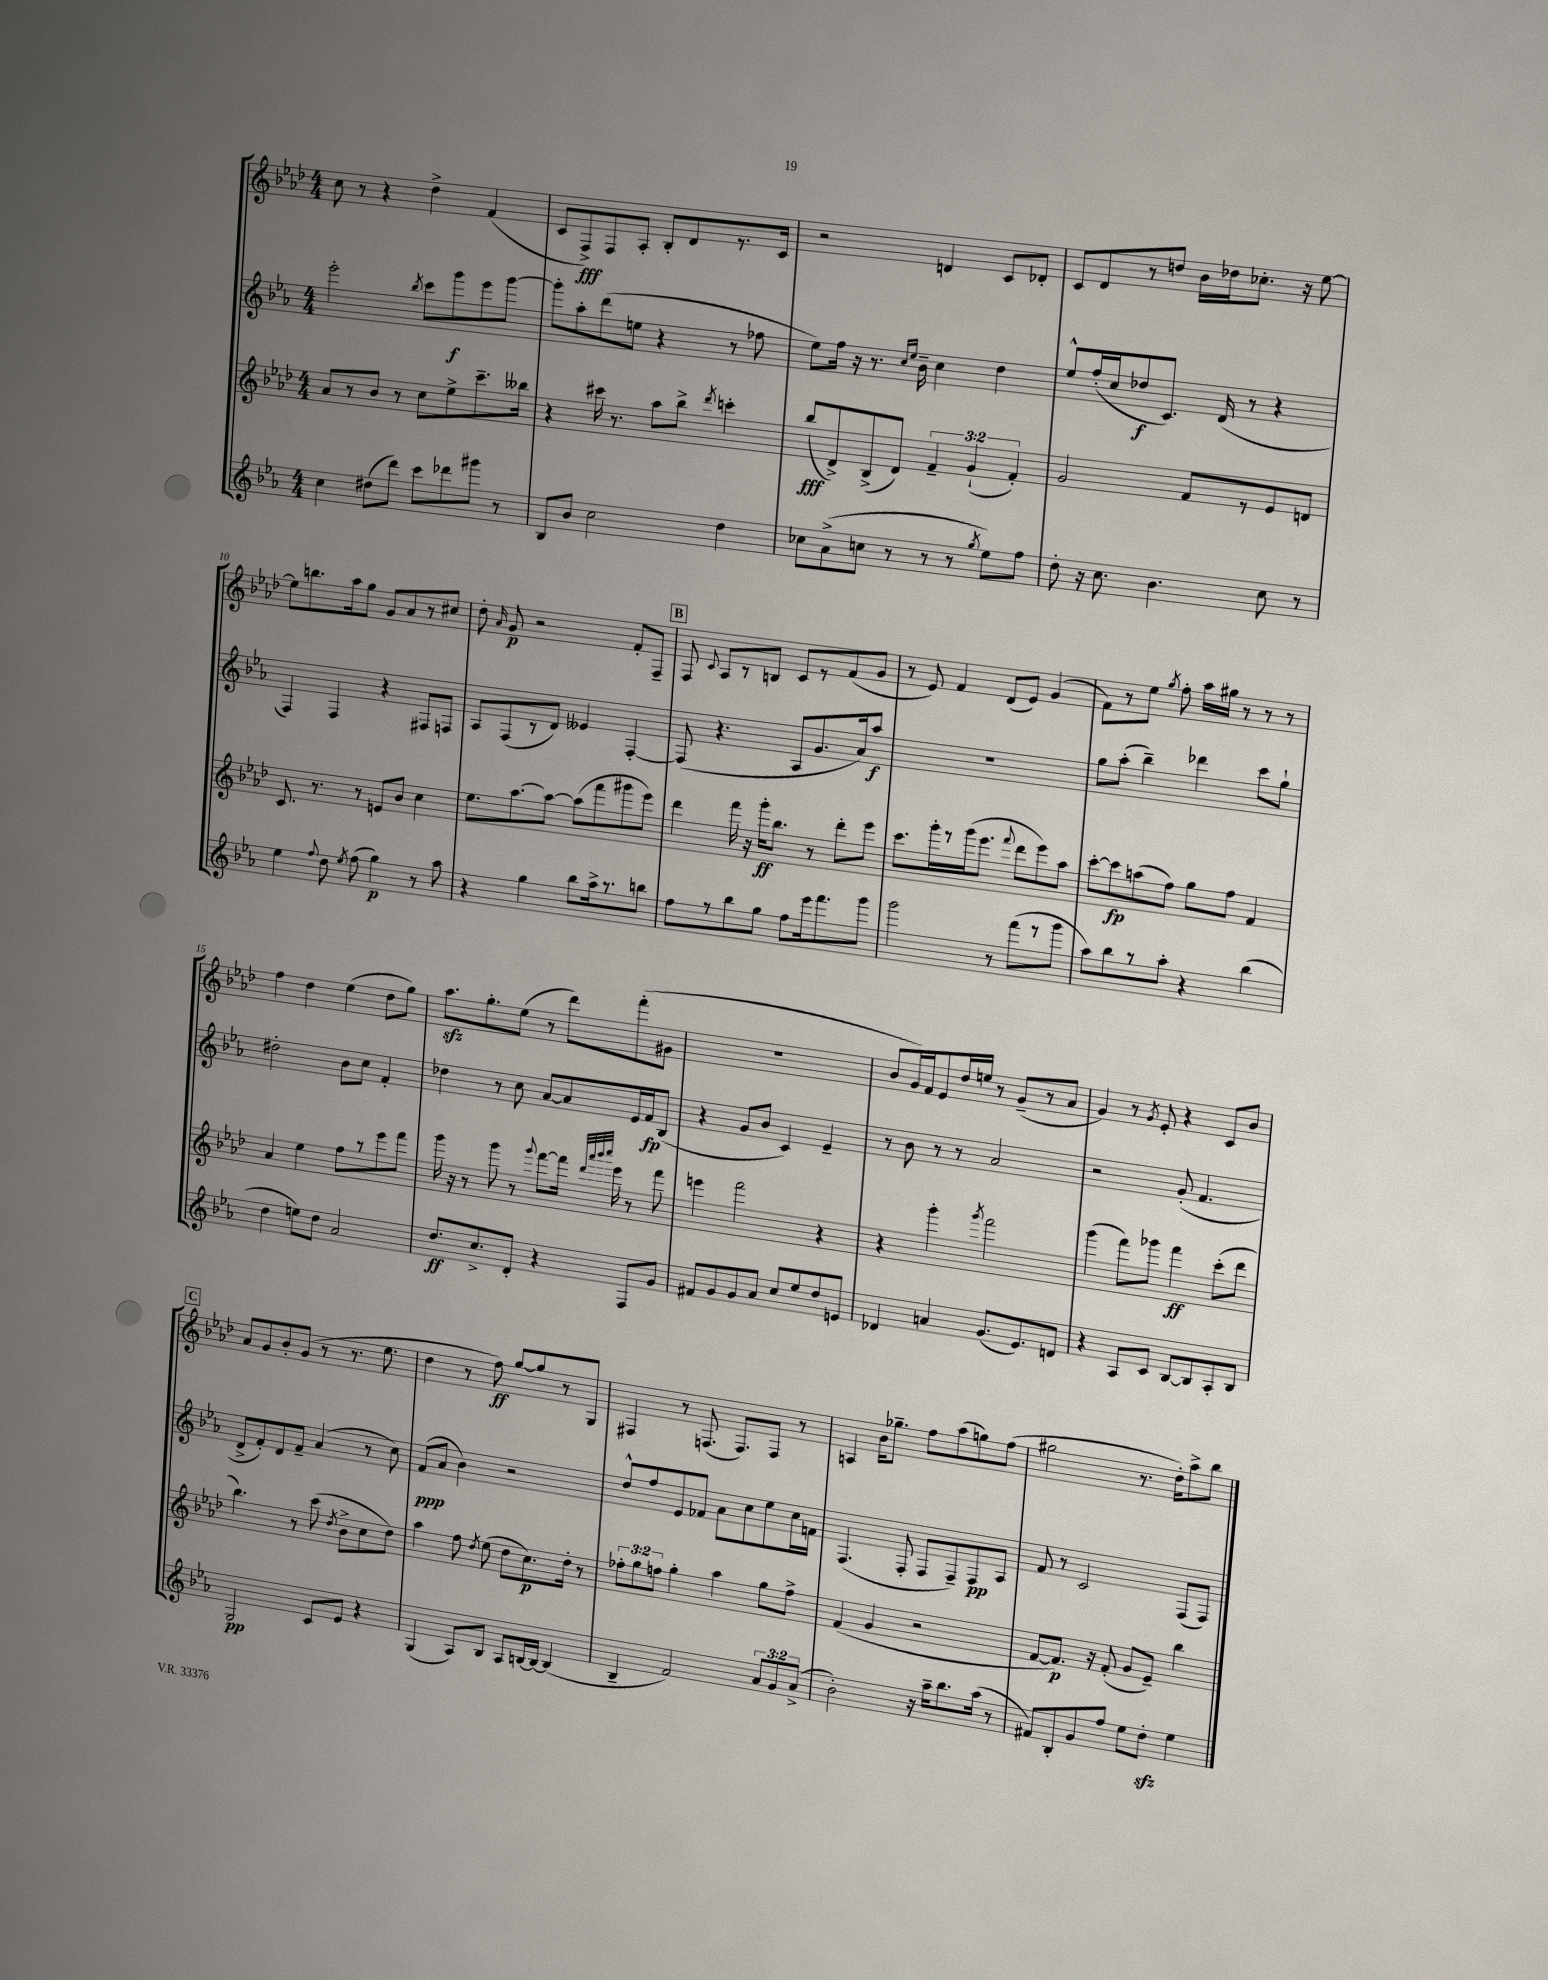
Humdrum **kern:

**kern	**dynam	**kern	**dynam	**kern	**dynam	**kern	**dynam
*part4	*part4	*part3	*part3	*part2	*part2	*part1	*part1
*staff4	*staff4	*staff3	*staff3	*staff2	*staff2	*staff1	*staff1
*clefG2	*	*clefG2	*	*clefG2	*	*clefG2	*
*k[b-e-a-]	*	*k[b-e-a-d-]	*	*k[b-e-a-]	*	*k[b-e-a-d-]	*
*M4/4	*	*M4/4	*	*M4/4	*	*M4/4	*
=6	=6	=6	=6	=6	=6	=6	=6
4cc\	.	8a-/L	.	2eee-'\	.	8cc\	.
.	.	8r	.	.	.	8r	.
(8dd#X\L	.	8b-/J	.	.	.	4r	.
8ddd\J)	.	8r	.	.	.	.	.
.	.	.	.	8qbb-/	.	.	.
8ccc\L	.	8cc\L	.	8ccc\L	.	4dd-^\	.
8ddd-X\	.	8ee-^\	.	8ggg\	f	.	.
8ggg#X\J	.	8.ccc~\	.	8eee-\	.	(4f/	.
8r	.	.	.	[8ggg\J	.	.	.
.	.	16bb--X\Jk	.	.	.	.	.
=7	=7	=7	=7	=7	=7	=7	=7
8B-/L	.	4r	.	8ggg'\L]	.	8c/L	.
8b-/J	.	.	.	8aa-'\	.	8F^/)	fff
2cc\	.	16ccc#X\	.	(8ddd\	.	8F/	.
.	.	8.r	.	.	.	.	.
.	.	.	.	8een\J	.	8A-'/J	.
.	.	8aa-\L	.	4r	.	8B-'/L	.
.	.	8bb-^\J	.	.	.	8d-/	.
.	.	8qddd-/	.	.	.	.	.
4dd\	.	4cccn'\	.	8r	.	8.r	.
.	.	.	.	8ff-X\	.	.	.
.	.	.	.	.	.	16c/Jk	.
=8	=8	=8	=8	=8	=8	=8	=8
8cc-X\L	.	(8bb-/L	fff	8ee-\L)	.	2r	.
(8a-^\	.	8d-^/)	.	16ff\Jk	.	.	.
.	.	.	.	16r	.	.	.
8ccn\J	.	(8B-^/	.	8.r	.	.	.
8r	.	8d-/J)	.	.	.	.	.
.	.	.	.	16qqcc/LL	.	.	.
.	.	.	.	16qqee-/JJ	.	.	.
.	.	.	.	16b-~\	.	.	.
8r	.	6f~/	.	4cc\	.	4dn/	.
8r	.	.	.	.	.	.	.
.	.	(6g`/	.	.	.	.	.
8qgg/	.	.	.	.	.	.	.
8ee-\L)	.	.	.	4dd\	.	8c/L	.
.	.	6f'/)	.	.	.	.	.
8ff\J	.	.	.	.	.	8d-X'/J	.
=9	=9	=9	=9	=9	=9	=9	=9
8dd'\	.	2g/	.	8ee-^^/L	.	8c/L	.
16r	.	.	.	(16ff'/L	.	8d-/	.
8.cc\	.	.	.	16cc/J	.	.	.
.	.	.	.	8dd-X/	f	8r	.
4.b-\	.	.	.	8.c/J)	.	8ddn/J	.
.	.	8f/L	.	.	.	16b-\LL	.
.	.	.	.	(16d/	.	16dd-X\J	.
.	.	8r	.	8r	.	8.cc-X'\J	.
8cc\	.	8e-/	.	4r	.	.	.
.	.	.	.	.	.	16r	.
8r	.	8dn/J	.	.	.	[8ee-\	.
!!LO:LB:g=z
=10	=10	=10	=10	=10	=10	=10	=10
4ee-\	.	8.c/	.	4F/)	.	8ee-\L]	.
.	.	.	.	.	.	8.bbn\	.
.	.	8.r	.	.	.	.	.
8qqff/	.	.	.	.	.	.	.
8dd\	.	.	.	4F/	.	.	.
.	.	.	.	.	.	16aa-\k	.
8qee-/	.	.	.	.	.	.	.
(8ff\	.	8r	.	.	.	8gg\J	.
4gg\)	p	8en/L	.	4r	.	8g/L	.
.	.	8b-/J	.	.	.	8a-/	.
8r	.	4cc\	.	8F#X/L	.	8r	.
8aa-\	.	.	.	8Fn/J	.	8cc#X/J	.
=11	=11	=11	=11	=11	=11	=11	=11
4r	.	8.ee-\L	.	8A-/L	.	8dd-'\	.
.	.	.	.	.	.	16qqa-/	.
.	.	.	.	(8F/	.	8g/	p
.	.	[8.aa-\	.	.	.	.	.
4gg\	.	.	.	8r	.	2r	.
.	.	8aa-\J_	.	8d/J)	.	.	.
8bb-\L	.	(8aa-\L]	.	4e--X/	.	.	.
16aa-^\k	.	8fff\	.	.	.	.	.
8.r	.	.	.	.	.	.	.
.	.	8ggg#X\	.	[4F'/	.	8f'/L	.
8bbn\J	.	8eee-\J)	.	.	.	8F~/J	.
!!LO:REH:place=s1:t=B
=12	=12	=12	=12	=12	=12	=12	=12
8ff\L	.	4ddd-\	.	(8F/]	.	8F/	.
.	.	.	.	.	.	8qqc/	.
8r	.	.	.	4.r	.	8A-/L	.
8bb-\	.	16fff\	.	.	.	8r	.
.	.	16r	.	.	.	.	.
8gg\J	.	16ggg'\KL	ff	.	.	8Bn/J	.
.	.	8.bb-\J	.	.	.	.	.
8ff\L	.	.	.	8A-/L	.	8c/L	.
16eee-\k	.	8r	.	8.g/	.	8r	.
8.fff\	.	.	.	.	.	.	.
.	.	8ddd-'\L	.	.	.	(8f/	.
.	.	.	.	16a-/k)	.	.	.
8ggg\J	.	8eee-\J	.	8aa-/J	f	8g/J	.
=13	=13	=13	=13	=13	=13	=13	=13
2ggg\	.	8.ccc\L	.	1r	.	8r	.
.	.	.	.	.	.	8e-/)	.
.	.	16ggg'\L	.	.	.	.	.
.	.	8r	.	.	.	4f/	.
.	.	(16ggg\J	.	.	.	.	.
.	.	8.eee-\J	.	.	.	.	.
8r	.	.	.	.	.	(8d-/L	.
.	.	8qqfff/	.	.	.	.	.
(8fff\L	.	8ddd-\L	.	.	.	8e-/J)	.
8r	.	8eee-\)	.	.	.	(4g/	.
8ggg\J	.	8aa-\J	.	.	.	.	.
=14	=14	=14	=14	=14	=14	=14	=14
8aa-\L)	.	[8ccc'\L	.	8gg\L	.	8f\L)	.
8bb-\	.	8ccc\]	fp	(8aa-'\J	.	8r	.
8r	.	(8aan\	.	4bb-~\)	.	8ee-\J	.
.	.	.	.	.	.	8qgg/	.
8aa-'\J	.	8ff\J)	.	.	.	8ff'\	.
4r	.	8gg\L	.	4ddd-X\	.	16aa-\LL	.
.	.	.	.	.	.	16gg#X\JJ	.
.	.	8ff\J	.	.	.	8r	.
(4bb-\	.	4f/	.	8ccc\L	.	8r	.
.	.	.	.	8gg`\J	.	8r	.
!!LO:LB:g=z
=15	=15	=15	=15	=15	=15	=15	=15
4dd\	.	4a-/	.	2dd#X'\	.	4ff\	.
8een\L)	.	4ee-\	.	.	.	4dd-\	.
8dd\J	.	.	.	.	.	.	.
2a-/	.	8ff\L	.	8b-\L	.	(4ee-\	.
.	.	8r	.	8cc\J	.	.	.
.	.	8eee-\	.	4f'/	.	8dd-\L	.
.	.	8fff\J	.	.	.	8gg\J)	.
=16	=16	=16	=16	=16	=16	=16	=16
8.dd/L	ff	16ggg\	.	4dd-X\	.	8.aa-zz\L	.
.	.	16r	.	.	.	.	.
.	.	8r	.	.	.	.	.
8.cc^/	.	.	.	.	.	8.gg'\	.
.	.	8ggg\	.	8r	.	.	.
8d'/J	.	8r	.	8cc\	.	(8ee-\J	.
.	.	8qqggg/	.	.	.	.	.
4r	.	[8fff\L	.	[8a-/L	.	8r	.
.	.	16fff\Jk]	.	8a-/]	.	8ddd-\L)	.
.	.	32qqddd-/LLL	.	.	.	.	.
.	.	32qqaaa-/	.	.	.	.	.
.	.	32qqbbb-/	.	.	.	.	.
.	.	32qqcccc/JJJ	.	.	.	.	.
.	.	16eee-\	.	.	.	.	.
8F/L	.	8r	.	16e-/L	.	(8fff'\	.
.	.	.	.	16f/J	fp	.	.
8g/J	.	8fff\	.	(8B-/J	.	8g#X\J	.
=17	=17	=17	=17	=17	=17	=17	=17
8f#X/L	.	4eeen\	.	4r	.	1r	.
8g/	.	.	.	.	.	.	.
8g/	.	2fff\	.	8g/L	.	.	.
8a-/J	.	.	.	8b-/J	.	.	.
8cc/L	.	.	.	4c/)	.	.	.
8ee-/	.	.	.	.	.	.	.
8dd/	.	4r	.	4e-~/	.	.	.
8en/J	.	.	.	.	.	.	.
=18	=18	=18	=18	=18	=18	=18	=18
4d-X/	.	4r	.	8r	.	8b-/L	.
.	.	.	.	8b-\	.	16g/L)	.
.	.	.	.	.	.	16f/J	.
4an/	.	4ggg'\	.	8r	.	8e-/	.
.	.	.	.	8r	.	16dd-/L	.
.	.	.	.	.	.	16een/JJ	.
.	.	8qggg/	.	.	.	.	.
(8.g/L	.	2fff\	.	2a-/	.	8r	.
.	.	.	.	.	.	(8g~/L	.
8.e-/)	.	.	.	.	.	.	.
.	.	.	.	.	.	8r	.
8dn/J	.	.	.	.	.	8a-/J	.
=19	=19	=19	=19	=19	=19	=19	=19
4r	.	(4ggg\	.	2r	.	4g/)	.
8A-/L	.	8fff\L)	.	.	.	8r	.
.	.	.	.	.	.	8qg/	.
8c/J	.	8ggg-X\J	.	.	.	8e-'/	.
[8B-/L	.	4fff\	ff	(8g'/	.	4r	.
8B-/]	.	.	.	4.f/	.	.	.
8A-'/	.	(8ccc'\L	.	.	.	8c/L	.
8B-/J	.	8ddd-\J	.	.	.	8b-/J	.
!!LO:LB:g=z
!!LO:REH:place=s1:t=C
=20	=20	=20	=20	=20	=20	=20	=20
2G/	pp	4.bb-\)	.	8d^/L	.	8a-/L	.
.	.	.	.	8f'/)	.	8g/	.
.	.	.	.	8d/	.	8b-'/	.
.	.	8r	.	8f~/J	.	(8g/J	.
8c/L	.	(8ccc\	.	(4a-/	.	8r	.
.	.	8qdd-/	.	.	.	.	.
8e-/J	.	8b-^\L	.	.	.	8.r	.
4r	.	8cc\	.	8r	.	.	.
.	.	.	.	.	.	8.ee-\	.
.	.	8dd-\J)	.	8cc\)	.	.	.
=21	=21	=21	=21	=21	=21	=21	=21
(4G/	.	4aa-\	.	(8f/L	ppp	4dd-\	.
.	.	.	.	8a-/J	.	.	.
8A-/L)	.	8ff\	.	4b-\)	.	8r	.
.	.	8qdd-/	.	.	.	.	.
8B-/J	.	(8ee-\	.	.	.	8ff\)	ff
8A-/L	.	8dd-\L	.	2r	.	[8gg/L	.
[16Bn/L	.	8.cc\)	p	.	.	8gg/]	.
16B/JJ_	.	.	.	.	.	.	.
(4B/]	.	.	.	.	.	8r	.
.	.	16dd-'\Jk	.	.	.	.	.
.	.	8r	.	.	.	8G/J	.
=22	=22	=22	=22	=22	=22	=22	=22
4B-~/	.	12ff-X'\L	.	8dd^^/L	.	4F#X/	.
.	.	12gg\	.	.	.	.	.
.	.	.	.	8ff/	.	.	.
.	.	12ffn\J	.	.	.	.	.
2f/)	.	4gg'\	.	8e-/	.	8r	.
.	.	.	.	8f-X/J	.	(8.Fn/	.
.	.	4aa-\	.	8a-\L	.	.	.
.	.	.	.	.	.	8.F/L)	.
.	.	.	.	8cc\	.	.	.
12a-/L	.	8gg\L	.	8ee-\	.	8F/J	.
12g/	.	.	.	.	.	.	.
.	.	8ff^\J	.	16cc\L	.	8r	.
(12a-^/J	.	.	.	.	.	.	.
.	.	.	.	16fn\JJ	.	.	.
=23	=23	=23	=23	=23	=23	=23	=23
2b-'\)	.	(4f/	.	(4.F/	.	4An/	.
.	.	4g/	.	.	.	16b-\KL	.
.	.	.	.	.	.	8.gg-X~\J	.
.	.	.	.	8F'/	.	.	.
16r	.	2r	.	8F/L	.	8ff\L	.
16aa-~\KL	.	.	.	.	.	.	.
8.bb-\	.	.	.	8F~/)	.	(8aa-\	.
.	.	.	.	8F/	pp	8ggn\)	.
(16aa-\Jk	.	.	.	.	.	.	.
8r	.	.	.	8A-/J	.	(8ff\J	.
=24	=24	=24	=24	=24	=24	=24	=24
8f#X/L)	.	[8f/L	.	8f/	.	2gg#X\	.
8B-'/	.	8.f/J])	p	8r	.	.	.
8g/	.	.	.	2c/	.	.	.
.	.	16r	.	.	.	.	.
8ff/J	.	(8f'/	.	.	.	.	.
8ee-\L	.	8g/L	.	.	.	8.r	.
8ddzz'\J	.	8e-~/J)	.	.	.	.	.
.	.	.	.	.	.	16dd-'\KL)	.
4ee-\	.	4bb-\	.	(8F/L	.	8aa-^\	.
.	.	.	.	8F/J)	.	8bb-\J	.
==	==	==	==	==	==	==	==
*-	*-	*-	*-	*-	*-	*-	*-
